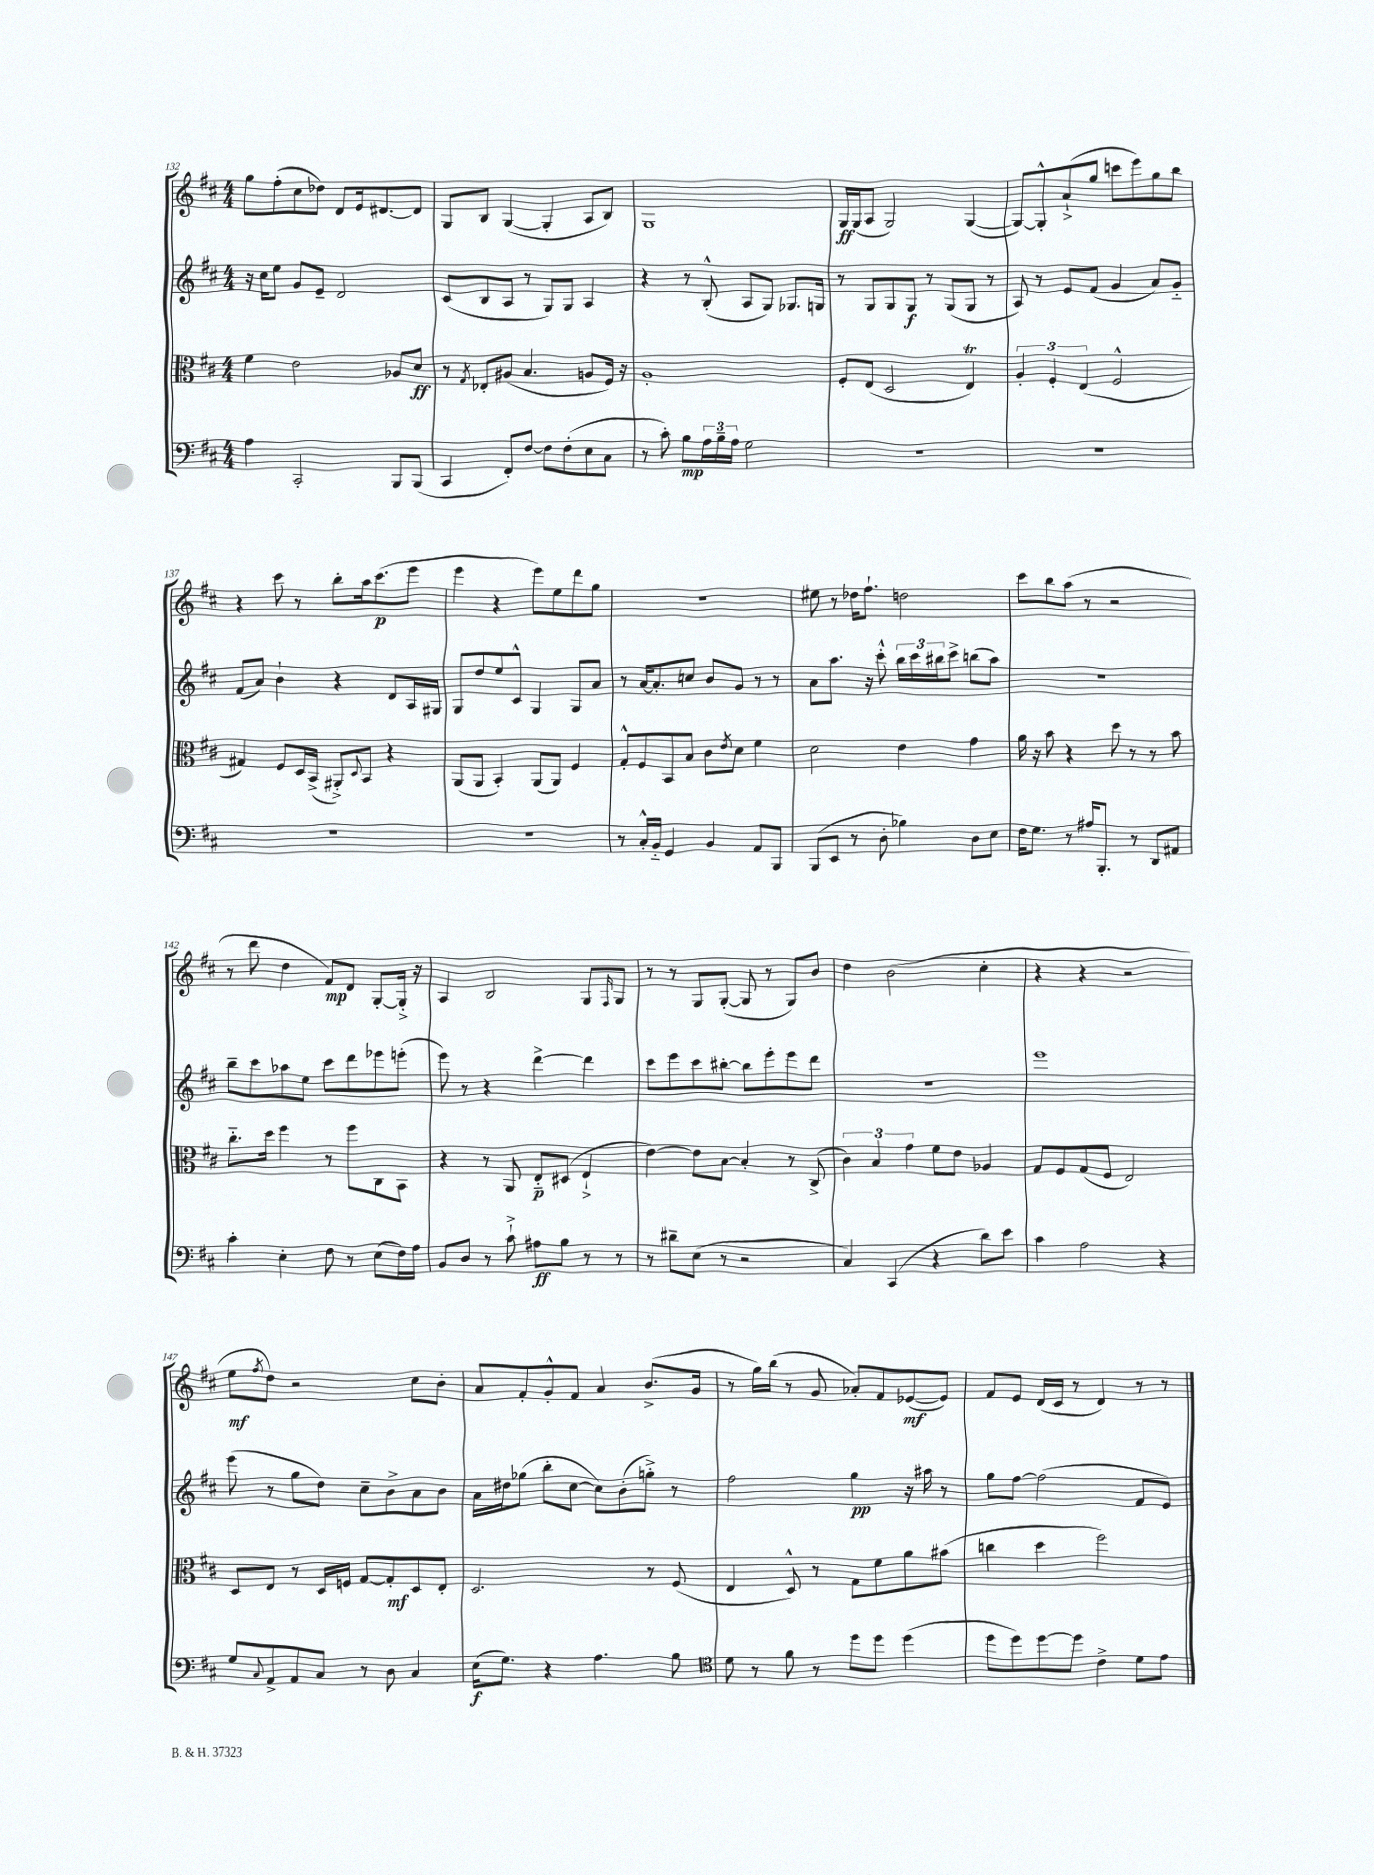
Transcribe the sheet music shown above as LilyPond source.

<<
\new StaffGroup <<
\new Staff = "s0" {
    \clef treble \key d \major \numericTimeSignature \time 4/4
    g''8 fis''8-.( cis''8 des''8) d'8 e'16 dis'8.~ dis'8 |
    g8 b8 g4~( g4-. a8 b8) |
    g1 |
    g16\ff g16( a8 g2) g4~( |
    g8~) g8-.-^ a'8-!->( g''8 c'''8 e'''8) g''8 b''8 |
    r4 cis'''8 r8 b''8-. a''16 cis'''8.\p( e'''8 |
    e'''4 r4 e'''8) e''8 d'''8 g''8 |
    R1 |
    eis''8 r8 des''16 fis''8.-! d''2 |
    cis'''8 b''8 a''8( r8 r2 |
    r8 d'''8 d''4 fis'8\mp) d'8 g8~-. g16-.-> r16 |
    a4 b2 g8 \grace { fis16 } g8 |
    r8 r8 g8 g8~-.( g8 r8 g8) b'8 |
    d''4 b'2( cis''4-. |
    r4 r4 r2 |
    e''8\mf \acciaccatura { fis''8 } d''8) r2 cis''8 b'8-. |
    a'8 fis'8-. g'8-.-^ fis'8 a'4 b'8.->( g'16 |
    r8 g''16) b''16( r8 g'8 aes'8-.) fis'8 ees'8~\mf( ees'8) |
    fis'8 e'8 d'16( cis'16 r8 d'4) r8 r8 \bar "|." |
}
\new Staff = "s1" {
    \clef treble \key d \major \numericTimeSignature \time 4/4
    r16 cis''16 e''8 g'8 e'8-- d'2 |
    cis'8( b8 a8 r8 g8) g8 a4 |
    r4 r8 b8-.-^( a8 g8) ges8. g16 |
    r8 g8 g8 g8\f r8 g8( g8 r8 |
    a8) r8 e'8 fis'8( g'4 a'8) g'8-_ |
    fis'8( a'8) b'4-! r4 d'8 a16 gis16 |
    g8 d''8 e''8 cis'8-^ g4 g8 a'8 |
    r8 a'16~ a'8.-. c''8 b'8 g'8 r8 r8 |
    a'8 a''8. r16 cis'''8-.-^ \tuplet 3/2 { b''16 cis'''16 bis''16 } cis'''8-> b''8( a''8) |
    r1 |
    b''8-- cis'''8 aes''8 e''8 cis'''8 d'''8 ees'''8 e'''8-.( |
    e'''8) r8 r4 d'''4~-> d'''4 |
    cis'''8 e'''8 cis'''8 bis''8~-. bis''8 e'''8-. e'''8 d'''8 |
    R1 |
    e'''1 |
    e'''8( r8 g''8 d''8) cis''8-- b'8-> a'8 b'8 |
    a'16 dis''16 ges''8( b''8-. cis''8~ cis''8) b'8-.( g''8-.->) r8 |
    fis''2 g''4\pp r16 ais''16 r8 |
    g''8 fis''8~ fis''2( fis'8 e'8) \bar "|." |
}
\new Staff = "s2" {
    \clef alto \key d \major \numericTimeSignature \time 4/4
    fis'4 e'2 aes8 d'8\ff |
    r8 \acciaccatura { g8 } ees8-. ais8( b4. a8 fis16) r16 |
    a1-. |
    fis8-. e8( d2 e4\trill) |
    \tuplet 3/2 { a4-. fis4-. e4( } fis2-^ |
    gis4) fis8 d16 b,16->( ais,8-.->) \appoggiatura { d8 } b,8 r4 |
    a,8( a,8 b,4-.) a,8( a,8) fis4 |
    g8-.-^ fis8 b,8 b8 cis'8 \acciaccatura { e'8 } d'8 fis'4 |
    d'2 e'4 g'4 |
    a'16 r16 b'8 r4 d''8 r8 r8 b'8 |
    cis''8.-_ d''16 fis''4 r8 fis''8 cis8 b,8 |
    r4 r8 a,8 e8-_\p dis8( e4-!-> |
    e'4~) e'8 b8~ b4-. r8 cis8->( |
    \tuplet 3/2 { cis'4) b4 g'4 } fis'8 e'8 aes4 |
    g8 fis8 g8( fis8 e2) |
    d8 e8 r8 d16 f16 g8~ g8-.\mf d8 e8-. |
    d2. r8 fis8( |
    e4 d8-^) r8 g8 fis'8 a'8 bis'8( |
    c''4 d''4 fis''2) \bar "|." |
}
\new Staff = "s3" {
    \clef bass \key d \major \numericTimeSignature \time 4/4
    a4 cis,2-. b,,8 b,,8( |
    cis,4 fis,8-.) fis8~ fis8 fis8-.( e8 cis8 |
    r8 cis'8-.) b8\mp \tuplet 3/2 { a16 b16-- a16 } g2 |
    R1 |
    R1 |
    R1 |
    R1 |
    r8 cis16-.-^ b,16-_ g,4 b,4 a,8 b,,8 |
    b,,8( e,8 r8 d8-. bes4) d8 e8 |
    fis16 g8. r8 ais16 b,,8.-. r8 d,8 ais,8 |
    cis'4-. e4-. fis8 r8 e8( fis16) a16 |
    b,8 d8 r8 cis'8-!-> ais8\ff b8 r8 r8 |
    r8 dis'8-- e8( r8 r2 |
    cis4) cis,4( r4 d'8) e'8 |
    cis'4 a2 r4 |
    g8 \appoggiatura { cis8 } a,8-> a,8 cis8 r8 d8 cis4 |
    e16\f( g8.) r4 a4. b8 |
    \clef tenor d'8 r8 fis'8 r8 d''8 d''8 d''4( |
    d''8 d''8) d''8~ d''8 cis'4-> d'8 e'8 \bar "|." |
}
>>
>>
\layout { \context { \Score currentBarNumber = #132 } }
